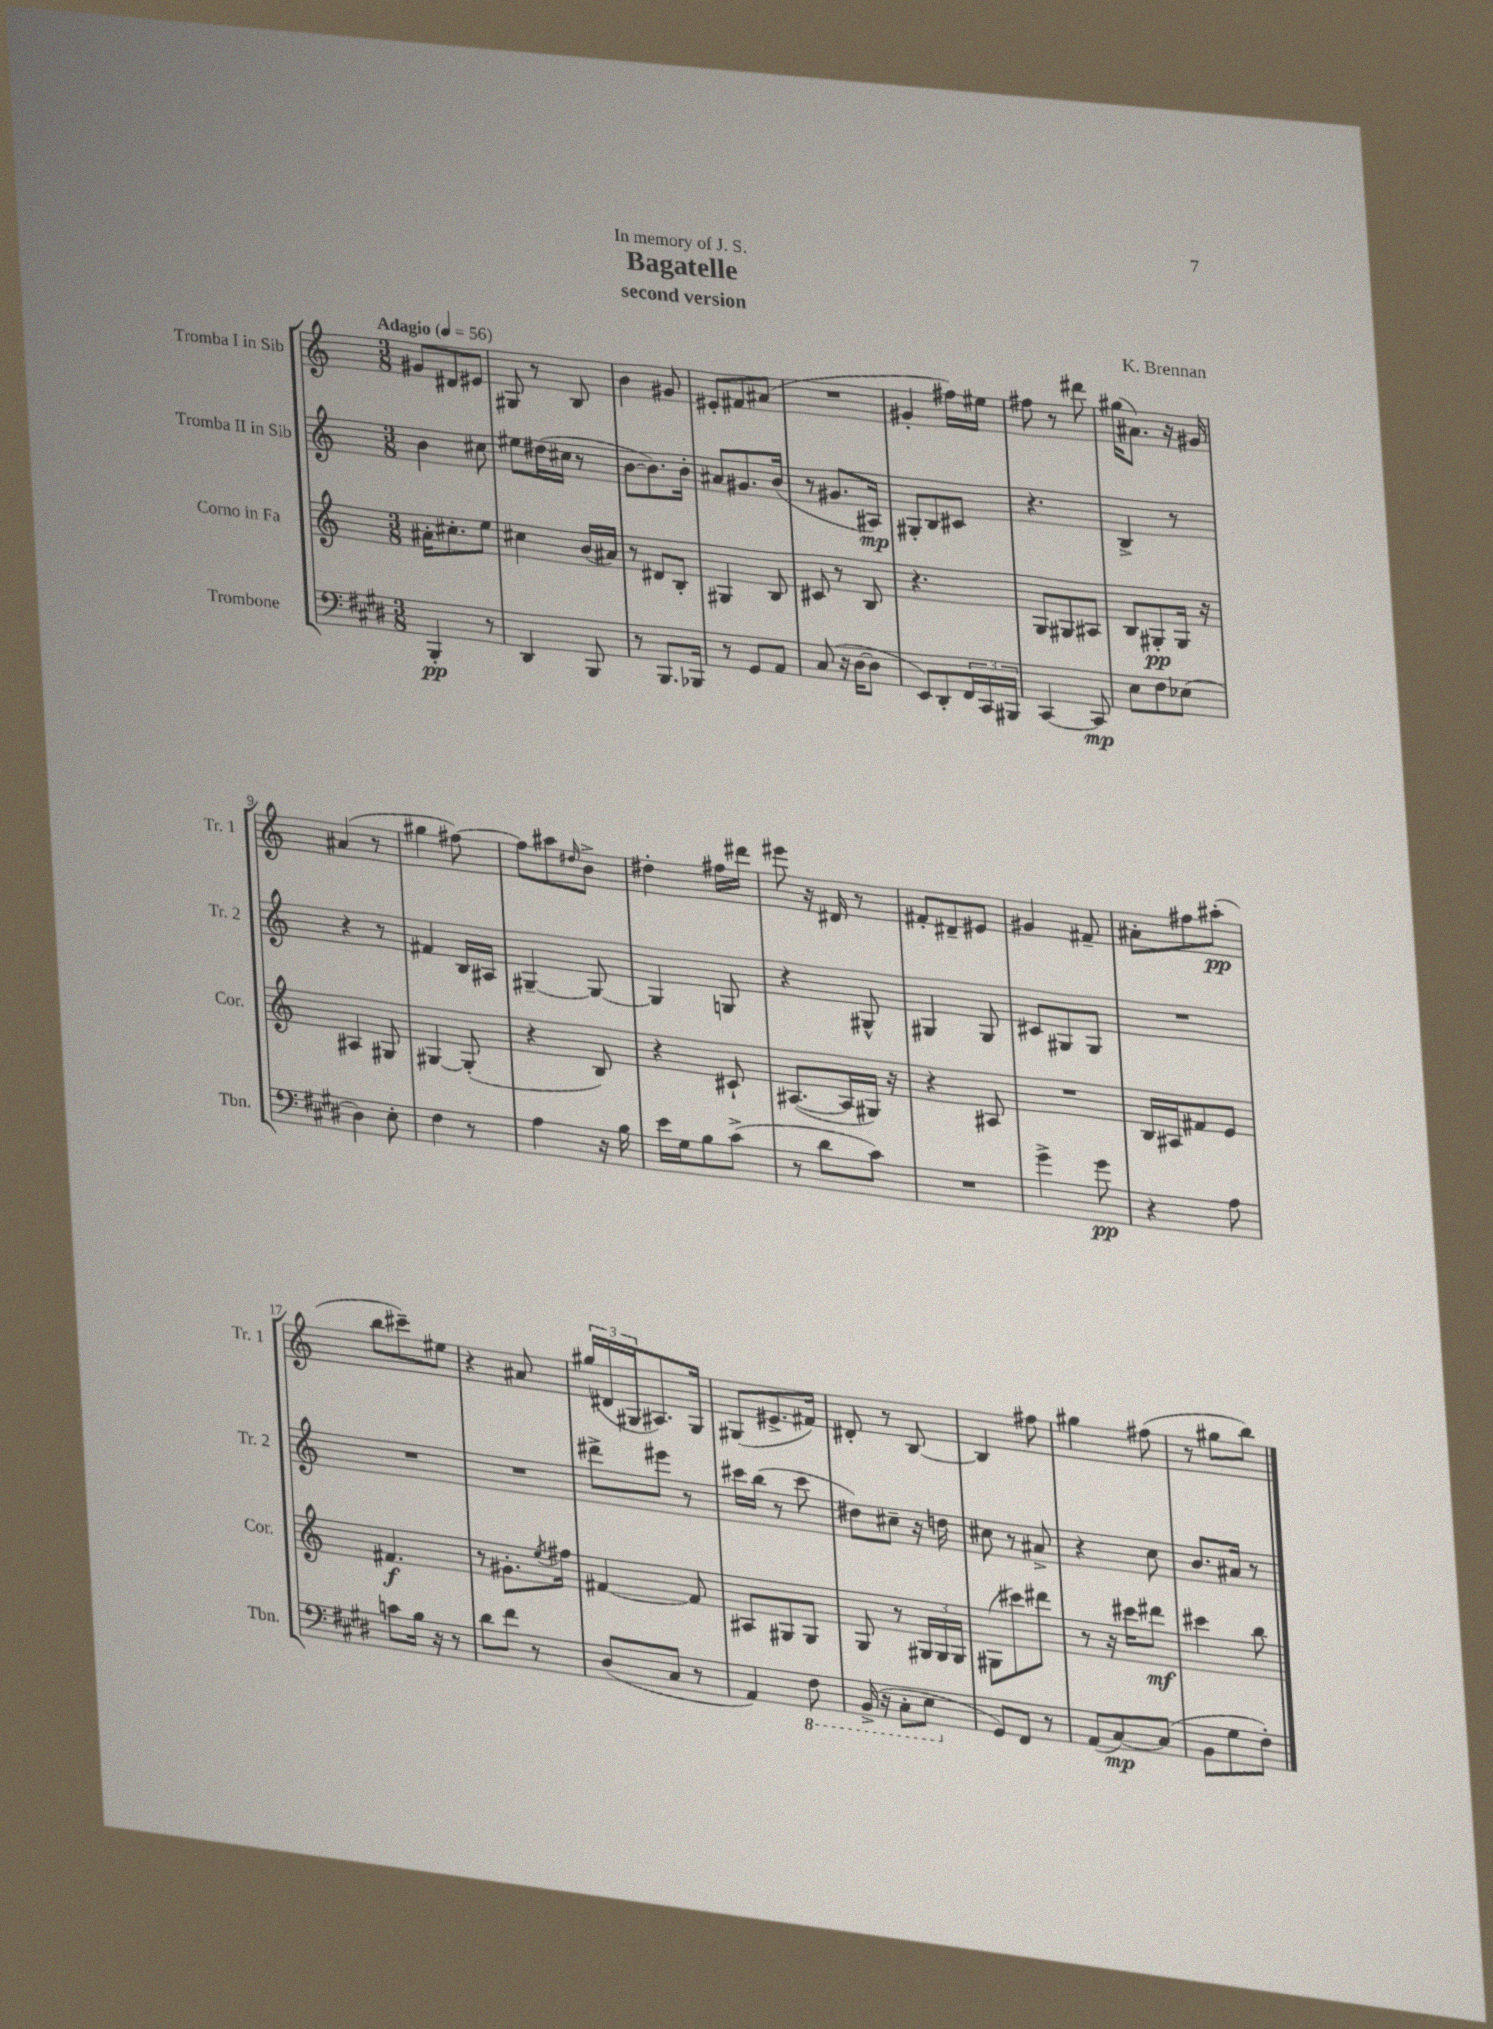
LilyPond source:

\header { title = "Bagatelle" composer = "K. Brennan" subtitle = "second version" dedication = "In memory of J. S." }
<<
\new StaffGroup <<
\new Staff = "s0" \with { instrumentName = "Tromba I in Sib" shortInstrumentName = "Tr. 1" } {
    \clef treble \key c \major \numericTimeSignature \time 3/8 \tempo "Adagio" 4 = 56
    gis'8 dis'8 eis'8 |
    gis8 r8 b8 |
    b'4 gis'8 |
    eis'8-. fis'8 ais'8( |
    R4. |
    gis'4-. fis''16) eis''16 |
    fis''8 r8 dis'''8 |
    gis''16( ais'8.) r16 gis'16 |
    ais'4( r8 |
    gis''4 fis''8~) |
    fis''8 ais''8 \grace { dis''16 } b'8-> |
    dis''4-. fis''16 dis'''16 |
    eis'''8 r16 dis'16 r8 |
    fis'8-. dis'8-- eis'8 |
    gis'4 fis'8-- |
    ais'8-. fis''8 ais''8-.\pp( |
    b''8 cis'''8--) eis''8 |
    r4 ais'8 |
    \tuplet 3/2 { gis''16( dis'16 gis16 } ais8.) gis16 |
    gis8( eis'8.-> fis'16) |
    dis'8-. r8 b8~ |
    b4 fis''8 |
    gis''4 fis''8( |
    r8 gis''8 b''8) \bar "|." |
}
\new Staff = "s1" \with { instrumentName = "Tromba II in Sib" shortInstrumentName = "Tr. 2" } {
    \clef treble \key c \major \numericTimeSignature \time 3/8
    b'4 cis''8 |
    eis''8 dis''16( cis''16 r8 |
    b'8~ b'8.) b'16-. |
    ais'8 gis'8. b'16( |
    r8 gis'8. ais16\mp) |
    gis8-. b8 cis'8 |
    r4. |
    b4-> r8 |
    r4 r8 |
    fis'4 b16 ais16 |
    gis4~-- gis8~ |
    gis4 g8 |
    r4 gis8-^ |
    gis4 gis8 |
    cis'8 gis8 gis8 |
    R4. |
    R4. |
    R4. |
    dis'''8-> eis'''8 r8 |
    cis'''16 b''16( r8 cis'''8 |
    dis''8) cis''8-- r16 d''16 |
    cis''8 r8 ais'8-> |
    r4 c''8 |
    b'8. ais'16 r8 \bar "|." |
}
\new Staff = "s2" \with { instrumentName = "Corno in Fa" shortInstrumentName = "Cor." } {
    \clef treble \key c \major \numericTimeSignature \time 3/8
    ais'16-. cis''8.-. e''8 |
    cis''4 b'16( ais'16) |
    r8 dis'8 b8-. |
    gis4 b8 |
    cis'8 r8 b8 |
    r4. |
    g8 gis8 ais8 |
    b8 gis8-.\pp gis16 r16 |
    ais4 gis8 |
    gis4~ gis8-.( |
    r4 b8) |
    r4 cis'8-! |
    ais8.~( ais16 gis16) r16 |
    r4 ais8 |
    R4. |
    b16 ais16 fis'8 e'8 |
    fis'4.\f |
    r8 gis'8.-. \acciaccatura { e''8 } fis''16 |
    fis'4~ fis'8 |
    ais8 gis8 gis8 |
    g8 r8 \tuplet 3/2 { gis16 gis16 gis16 } |
    gis8( cis'''8) dis'''8 |
    r8 r16 cis'''16 dis'''8\mf |
    cis'''4 b''8 \bar "|." |
}
\new Staff = "s3" \with { instrumentName = "Trombone" shortInstrumentName = "Tbn." } {
    \clef bass \key e \major \numericTimeSignature \time 3/8
    b,,4-.\pp r8 |
    dis,4 b,,8 |
    r8 b,,8. bes,,16 |
    r8 gis,8 a,8 |
    cis8( r16 dis16~ dis8 |
    e,8) dis,8-. \tuplet 3/2 { fis,16 cis,16 bis,,16 } |
    cis,4~ cis,8\mp |
    e8 fis8 ees8( |
    dis4) e8-. |
    fis4 r8 |
    a4 r16 b16 |
    e'16 gis16 b8 cis'8->( |
    r8 dis'8 cis'8) |
    R4. |
    gis'4-> gis'8\pp |
    r4 a8 |
    c'8 b16 r16 r8 |
    dis'8 fis'8 r8 |
    dis8( cis8 r8 |
    a,4) \ottava #-1 fis,8 |
    b,,16->( r16 cis,8-. e,8 \ottava #0 |
    gis,8) fis,8 r8 |
    a,8( cis8~\mp) cis8( |
    b,8 gis8 fis8-.) \bar "|." |
}
>>
>>
